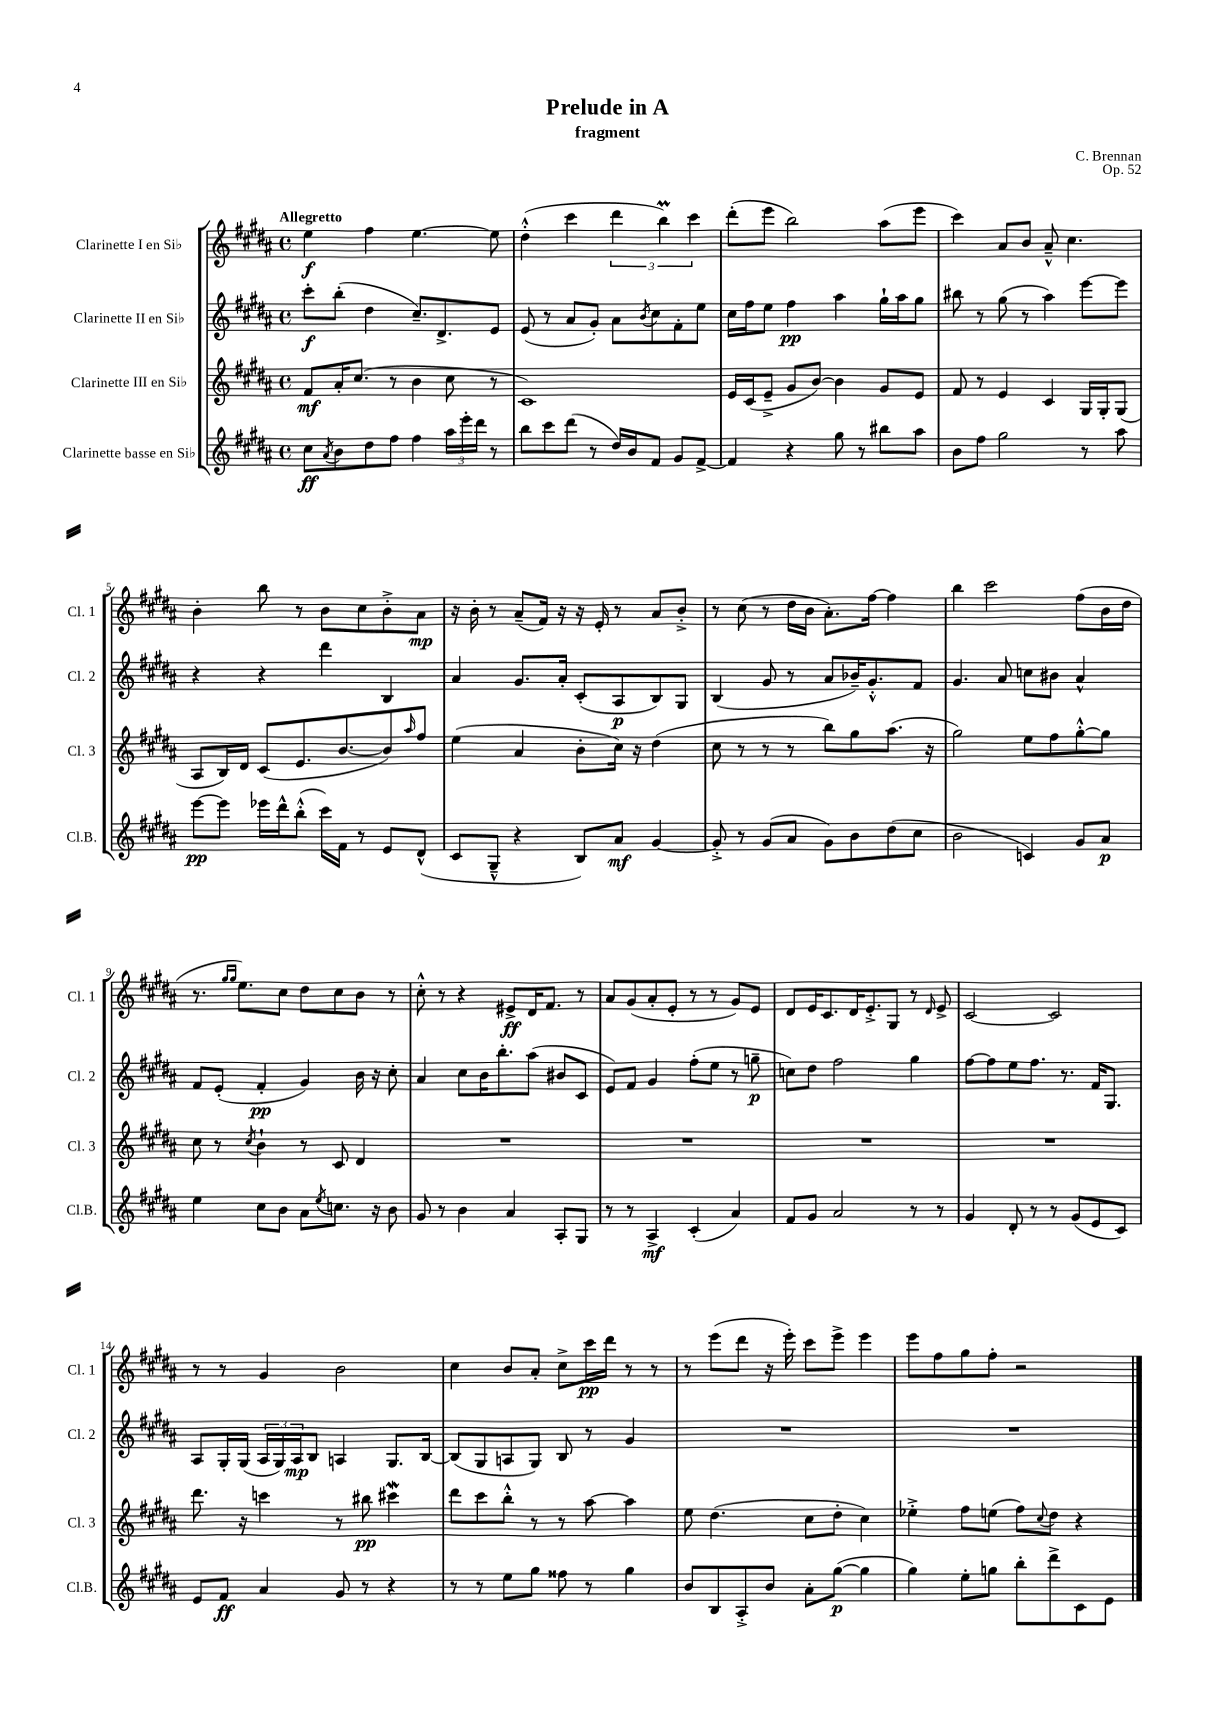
\header { title = "Prelude in A" composer = "C. Brennan" subtitle = "fragment" opus = "Op. 52" }
<<
\new StaffGroup <<
\new Staff = "s0" \with { instrumentName = "Clarinette I en Sib" shortInstrumentName = "Cl. 1" } {
    \clef treble \key b \major \defaultTimeSignature \time 4/4 \tempo "Allegretto"
    e''4\f fis''4 e''4.~ e''8 |
    dis''4-.-^( cis'''4 \tuplet 3/2 { dis'''4 b''4\prall) cis'''4 } |
    dis'''8-.( e'''8 b''2) ais''8( e'''8 |
    cis'''4) ais'8 b'8 ais'8---^ cis''4. |
    b'4-. b''8 r8 b'8 cis''8 b'8-.-> ais'8\mp |
    r16 b'16-. r8 ais'8--( fis'16) r16 r16 e'16-. r8 ais'8 b'8-.-> |
    r8 cis''8( r8 dis''16 b'16 ais'8.-.) fis''16~ fis''4 |
    b''4 cis'''2 fis''8( b'16 dis''16 |
    r8. \grace { gis''16 gis''16 } e''8.) cis''8 dis''8 cis''8 b'8 r8 |
    cis''8-.-^ r8 r4 eis'8->\ff dis'16 fis'8. r8 |
    ais'8 gis'8( ais'8-. e'8-. r8 r8 gis'8) e'8 |
    dis'8 e'16 cis'8. dis'16 e'8.-.-> gis8 r8 \grace { dis'16 } e'8-> |
    cis'2~ cis'2 |
    r8 r8 gis'4 b'2 |
    cis''4 b'8 ais'8-. cis''8-> cis'''16\pp dis'''16 r8 r8 |
    r8 e'''8( dis'''8 r16 e'''16-.) cis'''8 e'''8-> e'''4 |
    e'''8 fis''8 gis''8 fis''8-. r2 \bar "|." |
}
\new Staff = "s1" \with { instrumentName = "Clarinette II en Sib" shortInstrumentName = "Cl. 2" } {
    \clef treble \key b \major \defaultTimeSignature \time 4/4
    cis'''8-.\f b''8-.( dis''4 cis''8.--) dis'8.-> e'8 |
    e'8( r8 ais'8 gis'8-.) ais'8 \acciaccatura { b'8 } cis''8 fis'8-. e''8 |
    cis''16 fis''16 e''8 fis''4\pp ais''4 gis''16-! ais''16 gis''8 |
    bis''8 r8 gis''8( r8 ais''4) e'''8~ e'''8 |
    r4 r4 dis'''4 b4 |
    ais'4 gis'8. ais'16-. cis'8-.( ais8\p b8) gis8 |
    b4( gis'8 r8 ais'8 bes'16--) gis'8.-.-^ fis'8 |
    gis'4. ais'8 c''8 bis'8 ais'4-^ |
    fis'8 e'8-.( fis'4-.\pp gis'4) b'16 r16 cis''8-. |
    ais'4 cis''8 b'16 b''8.-. ais''8( bis'8 cis'8 |
    e'8) fis'8 gis'4 fis''8-.( e''8 r8 g''8--\p |
    c''8) dis''8 fis''2 gis''4 |
    fis''8~ fis''8 e''8 fis''8. r8. fis'16 gis8. |
    ais8 gis16-. gis16( \tuplet 3/2 { ais16 gis16) ais16\mp } b8 a4 gis8. b16~ |
    b8( gis8 a8 gis8) b8 r8 gis'4 |
    R1 |
    R1 \bar "|." |
}
\new Staff = "s2" \with { instrumentName = "Clarinette III en Sib" shortInstrumentName = "Cl. 3" } {
    \clef treble \key b \major \defaultTimeSignature \time 4/4
    fis'8\mf ais'16-. cis''8.( r8 b'4 cis''8 r8 |
    cis'1) |
    e'16 cis'16( e'8---> gis'8 b'8~) b'4 gis'8 e'8 |
    fis'8 r8 e'4 cis'4 gis16 gis16-. gis8( |
    ais8 b16) dis'16 cis'8( e'8. b'8.~ b'8) \grace { ais''16 } fis''8 |
    e''4( ais'4 b'8-. cis''16) r16 dis''4( |
    cis''8 r8 r8 r8 b''8) gis''8 ais''8.( r16 |
    gis''2) e''8 fis''8 gis''8~-.-^ gis''8 |
    cis''8 r8 \acciaccatura { cis''8 } b'4-! r8 cis'8 dis'4 |
    R1 |
    R1 |
    R1 |
    R1 |
    dis'''8. r16 c'''4 r8 bis''8\pp cis'''4\mordent |
    dis'''8 cis'''8 b''8-.-^ r8 r8 ais''8~ ais''4 |
    e''8 dis''4.( cis''8 dis''8-. cis''4) |
    ees''4-.-> fis''8 e''8( fis''8) \appoggiatura { cis''8 } dis''8 r4 \bar "|." |
}
\new Staff = "s3" \with { instrumentName = "Clarinette basse en Sib" shortInstrumentName = "Cl.B." } {
    \clef treble \key b \major \defaultTimeSignature \time 4/4
    cis''8\ff \acciaccatura { ais'8 } b'8 dis''8 fis''8 fis''4 \tuplet 3/2 { ais''16 e'''16-. dis'''16 } r8 |
    b''8 cis'''8 dis'''8( r8 dis''16) b'16 fis'8 gis'8 fis'8~-> |
    fis'4 r4 gis''8 r8 bis''8 ais''8 |
    b'8 fis''8 gis''2 r8 ais''8 |
    e'''8~\pp e'''8 ees'''16 dis'''16-^ b''8-.-^( cis'''16) fis'16 r8 e'8 dis'8-^( |
    cis'8 gis8---^ r4 b8) ais'8\mf gis'4~ |
    gis'8-.-> r8 gis'8( ais'8 gis'8) b'8 dis''8( cis''8 |
    b'2 c'4) gis'8 ais'8\p |
    e''4 cis''8 b'8 ais'8 \acciaccatura { e''8 } c''8. r16 b'8 |
    gis'8 r8 b'4 ais'4 ais8-. gis8 |
    r8 r8 ais4->\mf cis'4-.( ais'4) |
    fis'8 gis'8 ais'2 r8 r8 |
    gis'4 dis'8-. r8 r8 gis'8( e'8 cis'8) |
    e'8 fis'8\ff ais'4 gis'8 r8 r4 |
    r8 r8 e''8 gis''8 fisis''8 r8 gis''4 |
    b'8 b8 ais8-.-> b'8 ais'8-. gis''8~\p( gis''4 |
    gis''4) e''8-. g''8 b''8-. dis'''8-> cis'8 e'8 \bar "|." |
}
>>
>>
